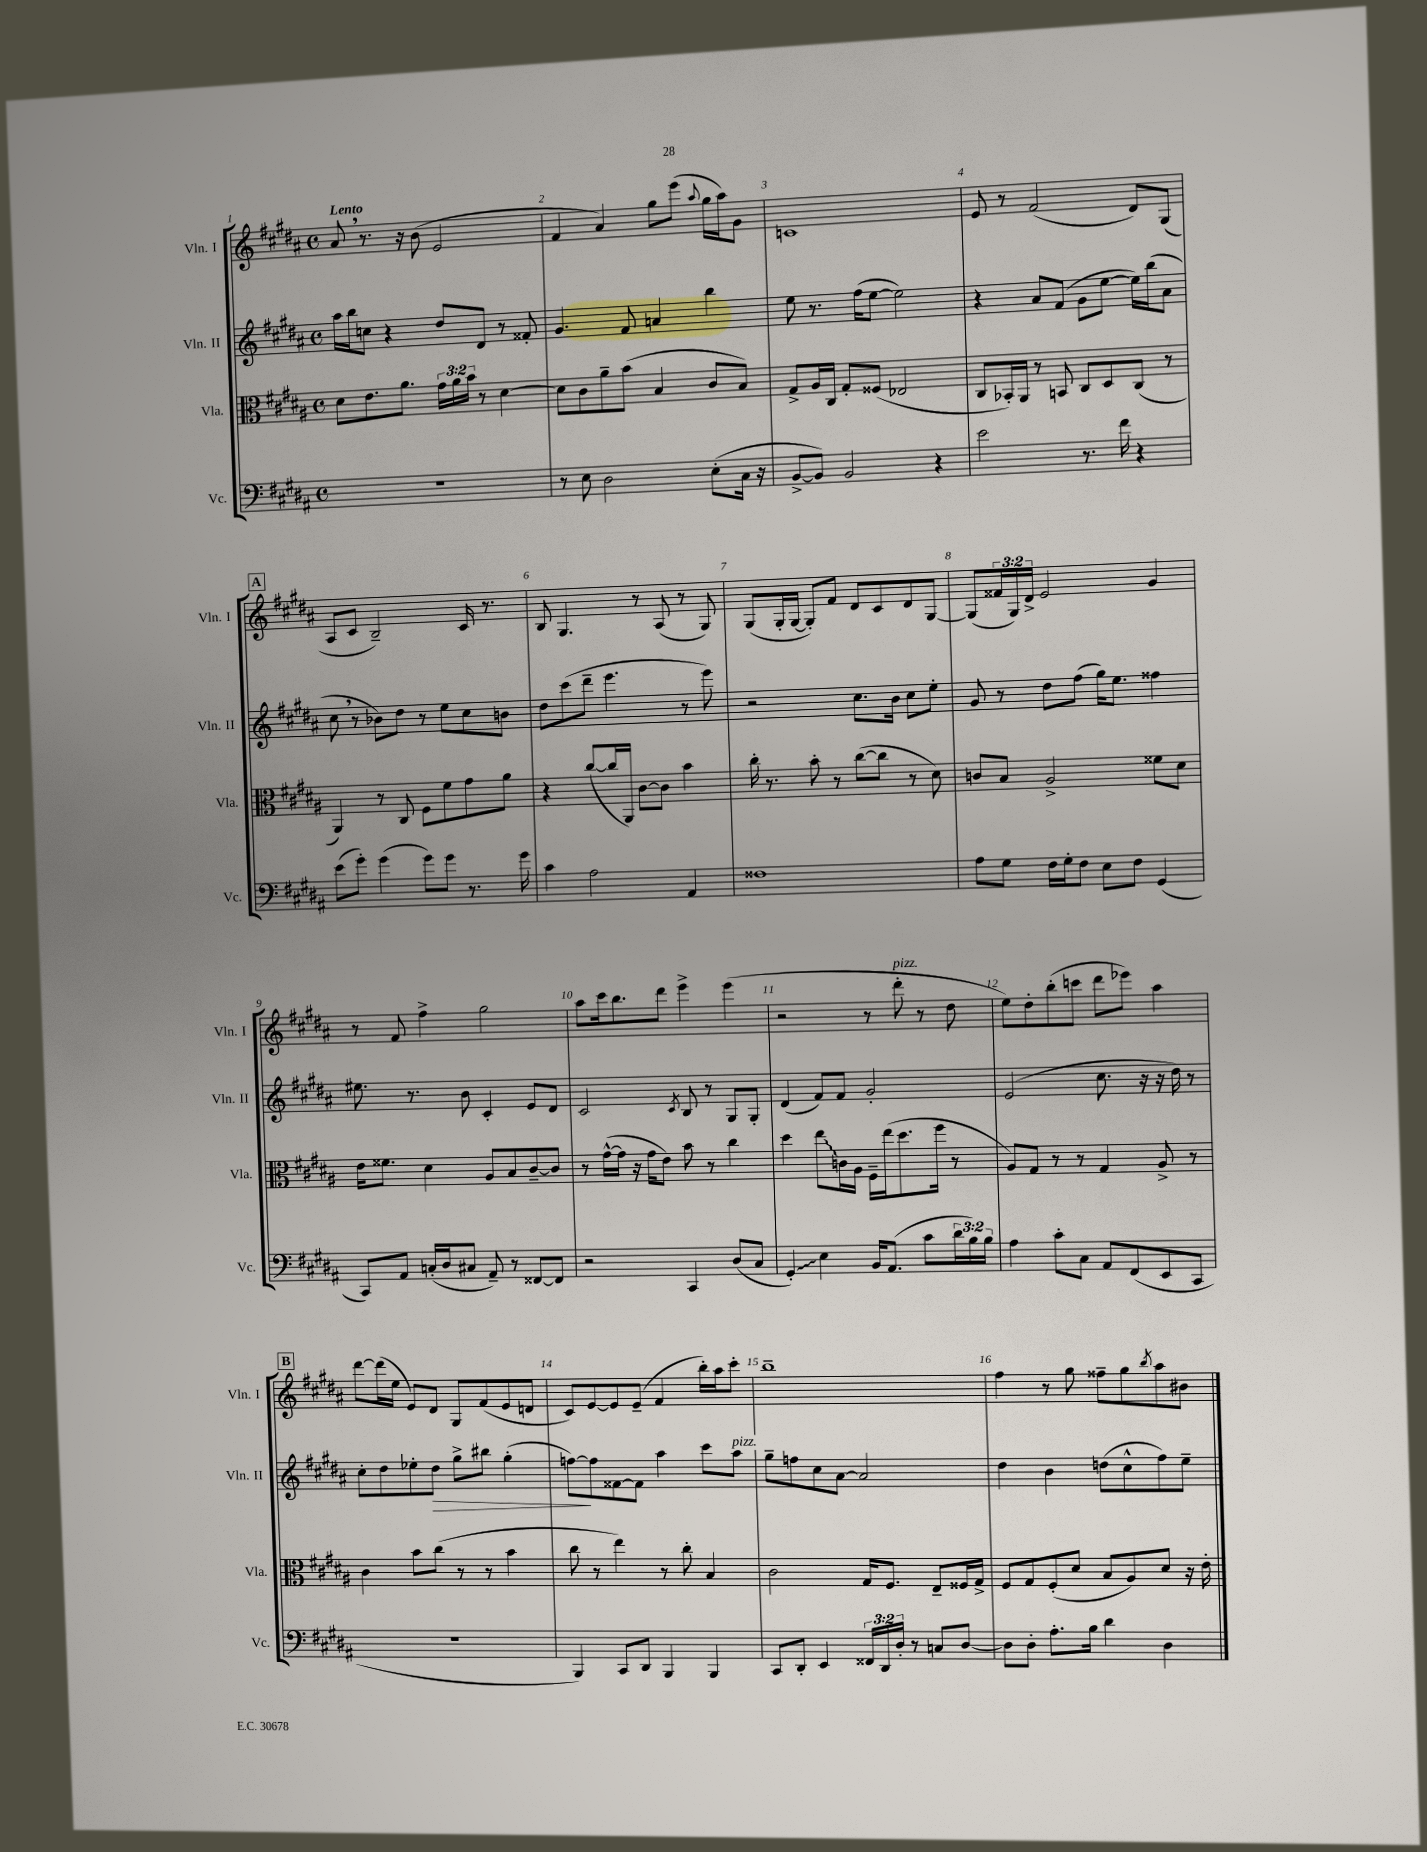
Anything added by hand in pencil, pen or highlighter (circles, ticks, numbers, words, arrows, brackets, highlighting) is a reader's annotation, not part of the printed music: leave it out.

**kern	**kern	**kern	**kern
*staff4	*staff3	*staff2	*staff1
*clefF4	*clefC3	*clefG2	*clefG2
*k[f#c#g#d#a#]	*k[f#c#g#d#a#]	*k[f#c#g#d#a#]	*k[f#c#g#d#a#]
*M4/4	*M4/4	*M4/4	*M4/4
*met(c)	*met(c)	*met(c)	*met(c)
1r	8d#	16aa#	8a#
.	.	16bb	.
.	8.e	8cc	8.r
.	.	4r	.
.	8.a#	.	16r
.	.	.	(8b
.	24g#	8dd#	2e
.	24a#	.	.
.	24b	.	.
.	8r	8d#	.
.	[4d#	8r	.
.	.	8f##'	.
=	=	=	=
8r	8d#]	4.g#	4f#
8E	8c#	.	.
2D#	8a#~	.	4a#)
.	(8b	8f#	.
.	4B	4a	8gg#
.	.	.	(8eee
.	.	.	8qqaa#
(8E'	8c#	4bb	16gg#
.	.	.	16aa#)
16C#	8B)	.	8g#
16r	.	.	.
=	=	=	=
[8BB^	8G#^	8ee	1c
8BB])	16A#	8.r	.
.	16C#	.	.
2BB	8G#'	.	.
.	.	(16ff#	.
.	(8F##	[8ee	.
.	2E-	2ee])	.
4r	.	.	.
=	=	=	=
2e	8C#	4r	8e
.	16BB-')	.	8r
.	16AA#	.	.
.	8r	8a#	(2f#
.	8BB	(8f#	.
8.r	8C#	8g#	.
.	8D#	[8ee	.
16f#	.	.	.
4r	(8C#	16ee])	8d#)
.	.	(16bb	.
.	8r	8a#	(8G#
=	=	=	=
(8e	4AA#)	8cc#	8A#
8g#')	.	8r	8c#
(4g#	8r	8b-)	2B~)
.	8C#	8dd#	.
8g#)	8F#	8r	.
8g#	8f#	8ee	.
8.r	8g#	8cc#	16c#
.	.	.	8.r
.	8a#	8b	.
16g#	.	.	.
=	=	=	=
4c#	4r	8dd#	8B
.	.	(8ccc#	4.G#
2A#	([8cc#	8ddd#~	.
.	16cc#]	4.eee	.
.	16AA#)	.	.
.	[8c#	.	8r
.	8c#]	.	(8A#
4AA#	4b	8r	8r
.	.	8eee)	8G#)
=	=	=	=
1F##	16cc#'	2r	(8G#
.	8.r	.	.
.	.	.	16G#'
.	.	.	[16G#
.	8b'	.	8G#'])
.	8r	.	8f#
.	([8cc#	8.cc#	8d#
.	8cc#]	.	8c#
.	.	16b	.
.	8r	8cc#	8d#
.	8d#)	8ee'	[8G#
=	=	=	=
8A#	8c	8g#	(8G#]
8G#	8B	8r	24f##
.	.	.	24G#)
.	.	.	24d#^
16F#	2A#^	8dd#	2e
16G#'	.	.	.
8F#	.	(8ff#	.
8E	.	16gg#)	.
.	.	8.ee	.
8F#	.	.	.
(4GG#	8f##	4ff##	4g#
.	8d#	.	.
=	=	=	=
8CC#)	16e	8.ee#	8r
.	8.f##	.	.
8AA#	.	.	8f#
.	.	8.r	.
(16C'	4d#	.	4ff#^
16D#	.	.	.
8C#	.	8b	.
8AA#~)	8A#	4c#'	2gg#
8r	8B	.	.
[8FF##	[8c#~	8e	.
8FF##]	8c#]	8d#	.
=	=	=	=
2r	8r	2c#	8aa#
.	([16g#^^	.	16ccc#
.	16g#]	.	8.bb
.	16r	.	.
.	16g#	.	.
.	8e)	.	8ddd#
.	.	8qc#	.
4CC#	8b	8B	4eee^
.	8r	8r	.
(8D#	4cc#	8G#	(4eee
8C#	.	8G#'	.
=	=	=	=
4GG#')	4dd#	(4d#	2r
4E	8ee	8f#)	.
.	16c	8f#	.
.	16A#	.	.
16BB	16F#~	2g#'	8r
(8.AA#	(16ee	.	.
.	8.dd#	.	8ddd#'
8c#	.	.	8r
.	16ff#	.	.
24d#	8r	.	8dd#
24B)	.	.	.
24B	.	.	.
=	=	=	=
4A#	8A#)	(2e	8ee)
.	8G#	.	8dd#'
8c#'	8r	.	(8bb'
8C#	8r	.	8ccc
8AA#	4G#	8.cc#	8ddd#
(8FF#	.	.	8eee-)
.	.	16r	.
8EE	8A#^	16r	4aa#
.	.	16dd#)	.
8CC#	8r	8r	.
=	=	=	=
1r	4c#	8cc#'	[8ddd#
.	.	8dd#	(16ddd#]
.	.	.	16ee
.	8b	8ee-'	8e)
.	(8cc#	8dd#	8d#
.	8r	8gg#^	8G#
.	8r	8bb#	(8f#
.	4b	(4gg#'	8e
.	.	.	8d
=	=	=	=
4BBB)	8cc#	[8ff)	8c#)
.	8r	8ff]	[8e
8CC#	4ee)	[8f##	8e]
8DD#	.	8f##]	(8e~
4BBB	8r	4aa#	4f#
.	8cc#'	.	.
4BBB	4B	8ccc#	16bb')
.	.	.	16aa#
.	.	8aa#	8ccc#'
=	=	=	=
8CC#	2c#	8gg#~	1bb~
8DD#'	.	8ff	.
4EE	.	8cc#	.
.	.	[8a#	.
24FF##	16G#	2a#]	.
24DD#	.	.	.
.	8.F#	.	.
24D#'	.	.	.
8r	.	.	.
8C	8E~	.	.
[8D#	16F##	.	.
.	16G#^	.	.
=	=	=	=
8D#]	8F#	4dd#	4ff#
8D#'	8G#	.	.
8.A#'	(8F#'	4b	8r
.	8d#	.	8gg#
16B	.	.	.
4d#	8B	(8dd	8ff##~
.	8A#)	8cc#^^	8gg#
.	.	.	8qbb
4D#	8d#	8ff#)	8aa#
.	16r	8ee~	8b#
.	16e'	.	.
==	==	==	==
*-	*-	*-	*-
